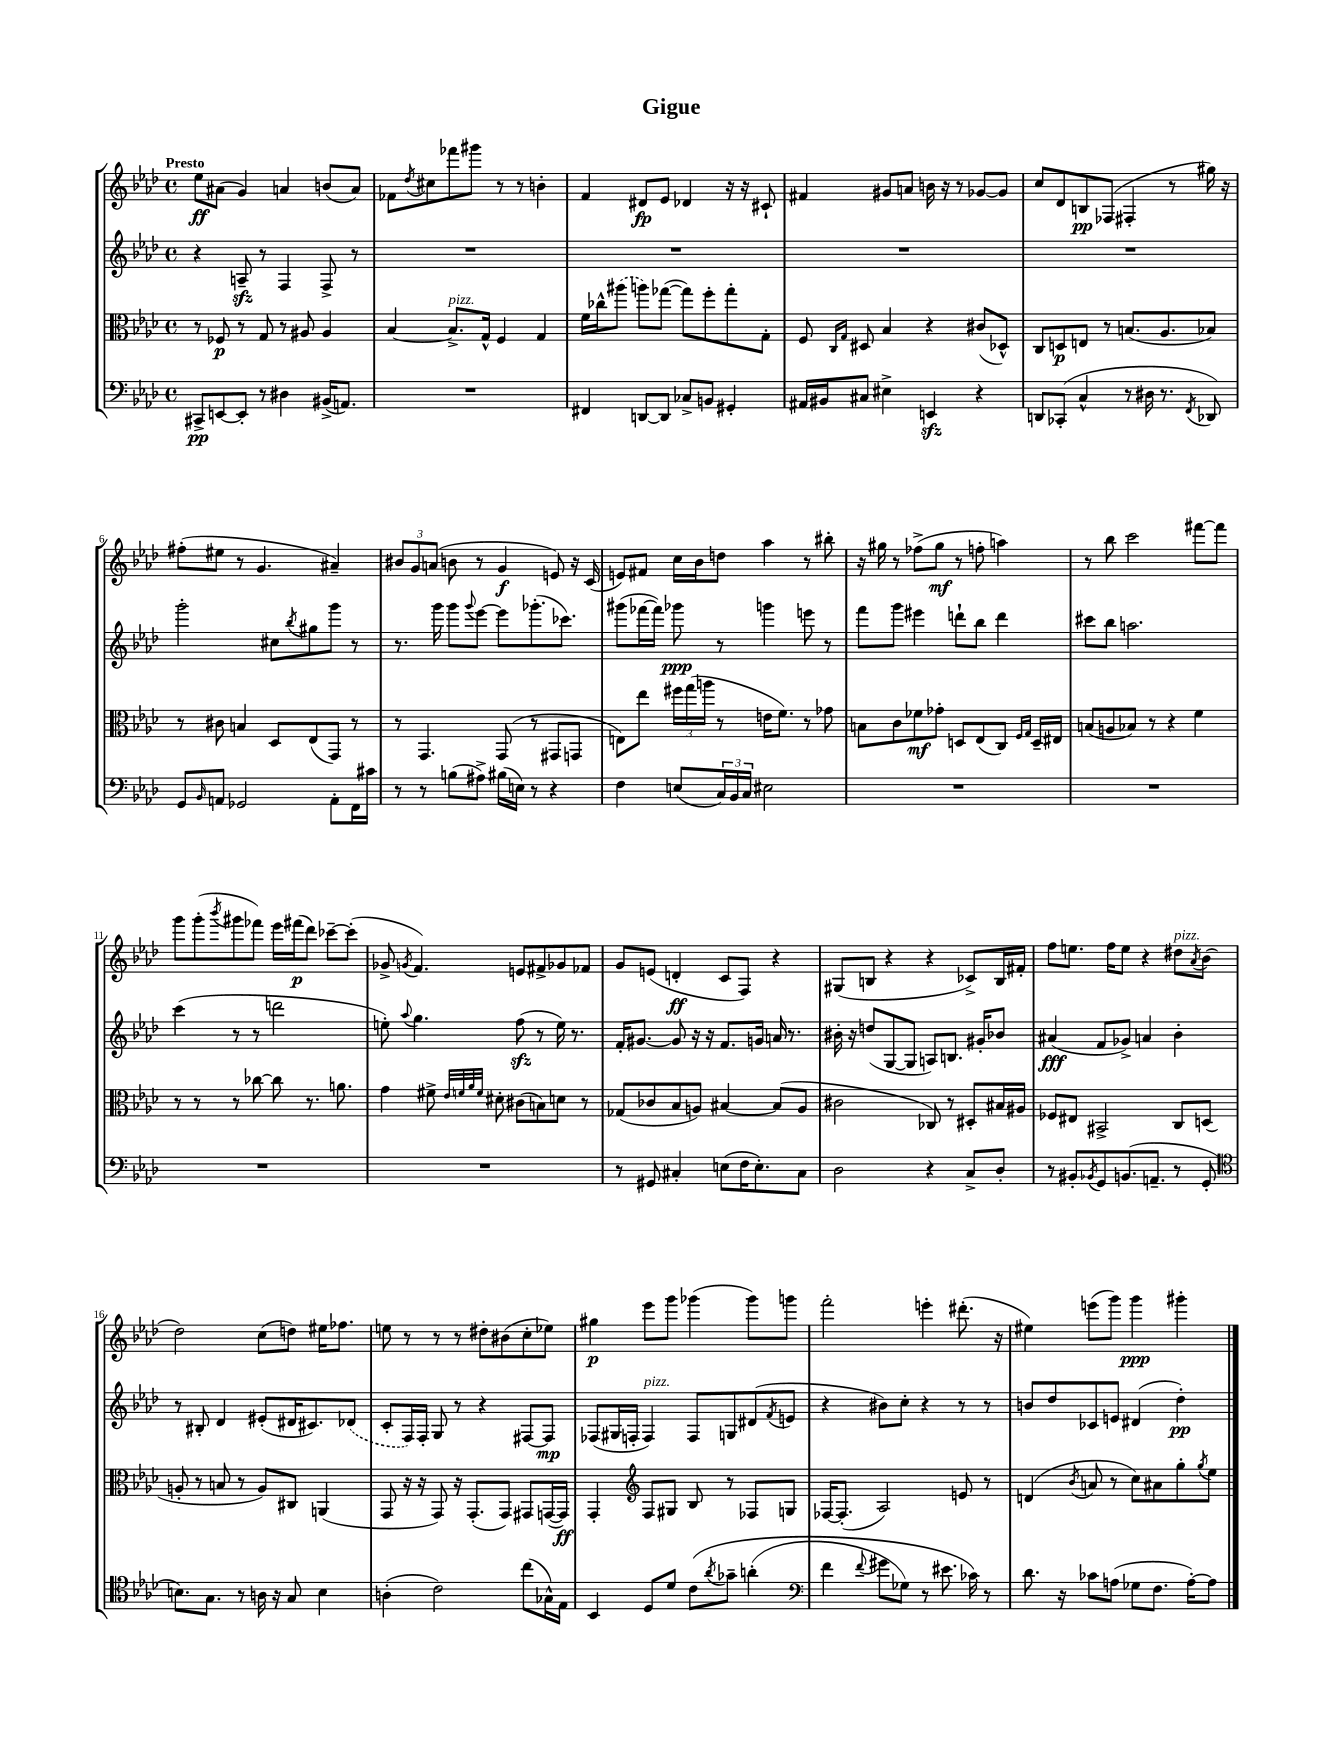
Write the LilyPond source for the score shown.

\header { title = "Gigue" }
<<
\new StaffGroup <<
\new Staff = "s0" {
    \clef treble \key aes \major \defaultTimeSignature \time 4/4 \tempo "Presto"
    ees''8\ff ais'8( g'4) a'4 b'8( a'8) |
    fes'8 \acciaccatura { des''8 } cis''8 fes'''8 gis'''8 r8 r8 b'4-. |
    f'4 dis'8\fp ees'8 des'4 r16 r16 cis'8-! |
    fis'4 gis'8 a'8 b'16 r16 r8 ges'8~ ges'8 |
    c''8 des'8 b8\pp fes8( fis4-. r8 gis''16) r16 |
    fis''8-.( eis''8 r8 g'4. ais'4--) |
    \tuplet 3/2 { bis'8 g'8 a'8( } b'8 r8 g'4\f e'8) r16 c'16( |
    e'8) fis'8 c''16 bes'16 d''8 aes''4 r8 bis''8-. |
    r16 gis''16 r8 fes''8->( gis''8\mf r8 f''8-. a''4) |
    r8 bes''8 c'''2 fis'''8~ fis'''8 |
    g'''8 g'''8-.( \acciaccatura { bes'''8 } gis'''8 fes'''8) ees'''16 fis'''16\p( des'''8) ces'''8~-- ces'''8-.( |
    ges'8-> \acciaccatura { g'8 } f'4.) e'8 fis'8-> ges'8 fes'8 |
    g'8 e'8( d'4-.\ff c'8 f8) r4 |
    gis8( b8 r4 r4 ces'8->) b16 fis'16-. |
    f''8 e''8. f''16 e''8 r4 dis''8^\markup { \italic "pizz." } \acciaccatura { aes'8 } bes'8( |
    des''2) c''8( d''8) eis''16 fes''8. |
    e''8 r8 r8 r8 dis''8-. bis'8( c''8-. ees''8) |
    gis''4\p ees'''8 g'''8 ges'''4( ges'''8) g'''8 |
    f'''2-. e'''4-. dis'''8.-.( r16 |
    eis''4) e'''8( g'''8) g'''4\ppp gis'''4-. \bar "|." |
}
\new Staff = "s1" {
    \clef treble \key aes \major \defaultTimeSignature \time 4/4
    r4 a8--\sfz r8 f4 f8-> r8 |
    R1 |
    R1 |
    R1 |
    R1 |
    g'''2-. cis''8 \acciaccatura { bes''8 } gis''8 g'''8 r8 |
    r8. g'''16 g'''8 \appoggiatura { g'''8 } ees'''8~ ees'''8 ges'''8.-.( ces'''8.) |
    gis'''8( fes'''16~ fes'''16) ges'''8\ppp r8 g'''4 e'''8 r8 |
    f'''8 g'''8 eis'''4 d'''8-! bes''8 d'''4 |
    cis'''8 bes''8 a''2. |
    c'''4( r8 r8 d'''2 |
    e''8-.) \appoggiatura { aes''8 } g''4. f''8\sfz( r8 e''16) r8. |
    f'16-. gis'8.~ gis'8 r16 r16 f'8. g'16 a'16 r8. |
    bis'16-. r16 d''8( g8~ g8 a8) b8. gis'16-. bes'8 |
    ais'4\fff( f'8 ges'8->) a'4 bes'4-. |
    r8 bis8-. des'4 eis'8-.( dis'16 cis'8.) \once \slurDashed des'8( |
    c'8-. f16) f16-. g8 r8 r4 fis8~ fis8\mp |
    fes8( gis16 f16-. f4^\markup { \italic "pizz." }) f8 g8 dis'8( \acciaccatura { f'8 } e'8 |
    r4 bis'8) c''8-. r4 r8 r8 |
    b'8 des''8 ces'8 e'8 dis'4( des''4-.\pp) \bar "|." |
}
\new Staff = "s2" {
    \clef alto \key aes \major \defaultTimeSignature \time 4/4
    r8 fes8\p r8 g8 r8 ais8 ais4 |
    bes4~ bes8.->^\markup { \italic "pizz." } g16-^ f4 g4 |
    f'16 ces''16-^ \once \slurDashed ais''8( a''8) ges''8~( ges''8) f''8-. ges''8-. g8-. |
    f8 \grace { c16 g16 } dis8 bes4 r4 cis'8( des8-^) |
    c8 d8\p e8 r8 b8.( aes8. bes8) |
    r8 cis'8 b4 des8 ees8( g,8) r8 |
    r8 g,4. g,8( r8 gis,8 g,8 |
    e8) ees''8 \tuplet 3/2 { fis''16 g''16( a''16 } r8 e'16 f'8.) r8 ges'8 |
    b8 c'8 fes'8\mf ges'8-. d8 ees8( c8) \grace { f16 g16 } d16-- eis16 |
    b8( a8 bes8) r8 r4 f'4 |
    r8 r8 r8 ces''8~ ces''8 r8. a'8. |
    g'4 fis'8-> \grace { ees'32 f'32 aes'32 f'32 } dis'8-. cis'8( b8) d'8 r8 |
    ges8( ces'8 bes8 a8) bis4~ bis8( a8 |
    cis'2 ces8) r8 dis8-. bis16 ais16 |
    fes8 eis8 bis,2-> c8 d8( |
    a8-. r8 b8 r8 a8) cis8 a,4( |
    g,8 r16 r16 g,8) r16 g,8.-.( g,8) gis,8 g,16~( g,16\ff) |
    g,4-. \clef treble f8 gis8 bes8 r8 fes8 g8 |
    fes16~ fes8.-.( aes2) e'8 r8 |
    d'4( \acciaccatura { bes'8 } a'8 r8 c''8) ais'8 g''8-. \acciaccatura { g''8 } ees''8 \bar "|." |
}
\new Staff = "s3" {
    \clef bass \key aes \major \defaultTimeSignature \time 4/4
    cis,8->\pp e,8~ e,8-. r8 dis4 bis,16->( a,8.) |
    R1 |
    fis,4 d,8~ d,8 ces8-> b,8 gis,4-. |
    ais,16 bis,16 cis8 eis4-> e,4\sfz r4 |
    d,8 ces,8-.( c4-^ r8 dis16 r8. \acciaccatura { f,8 } des,8) |
    g,8 \grace { bes,16 } a,8 ges,2 a,8-. f,16 cis'16 |
    r8 r8 b8( ais8->) bis16( e16) r8 r4 |
    f4 e8( \tuplet 3/2 { c16) bes,16 c16 } eis2 |
    R1 |
    R1 |
    R1 |
    R1 |
    r8 gis,8 cis4-. e8( f16 e8.-.) cis8 |
    des2 r4 c8-> des8-. |
    r8 bis,8-. \acciaccatura { bes,8 } g,8 b,8.( a,8.-- r8 g,8-. |
    \clef tenor b8.) g8. r8 a16 r16 g8 b4 |
    a4-.( c'2) c''8( ges16-^) ees16 |
    bes,4 des8 des'8 c'8\( \acciaccatura { aes'8 } ges'8-- a'4-.( |
    \clef bass f'4 \appoggiatura { f'8 } gis'8 ges8) r8 eis'8. ces'16\) r8 |
    des'8. r16 ces'8 a8( ges8 f8. a16~-.) a8 \bar "|." |
}
>>
>>
